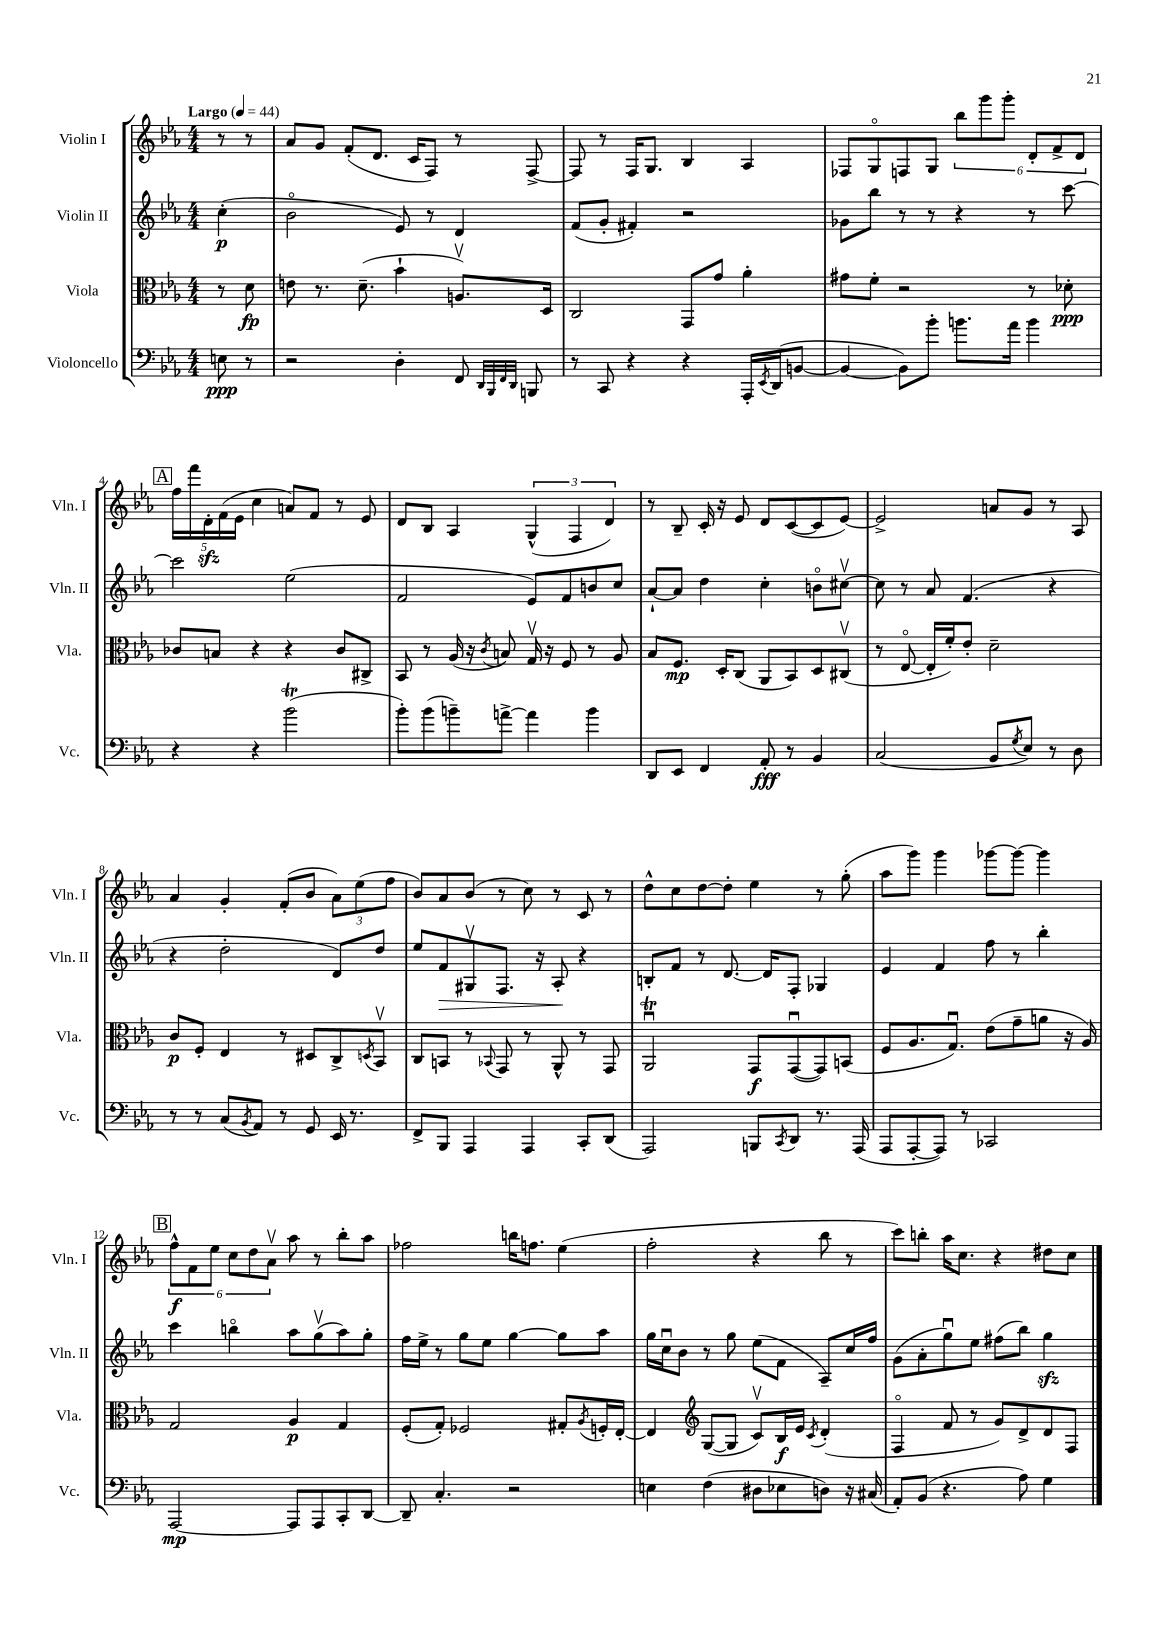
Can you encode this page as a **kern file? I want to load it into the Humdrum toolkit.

**kern	**kern	**kern	**kern
*staff4	*staff3	*staff2	*staff1
*clefF4	*clefC3	*clefG2	*clefG2
*k[b-e-a-]	*k[b-e-a-]	*k[b-e-a-]	*k[b-e-a-]
*M4/4	*M4/4	*M4/4	*M4/4
*MM44	*MM44	*MM44	*MM44
8E\	8r	(4cc'\	8r
8r	8d\	.	8r
=	=	=	=
2r	8e\	2b-o\	8a-/L
.	8.r	.	8g/J
.	.	.	(8f'/L
.	(8.d~\	.	.
.	.	.	8.d/J
4D'\	4b-`\	8e-/)	.
.	.	.	16c/LK
.	.	8r	8F/J)
8FF/	8.Av/L)	4d/	8r
32qqDD/LLL	.	.	.
32qqBBB-/	.	.	.
32qqFF/	.	.	.
32qqDD/JJJ	.	.	.
8BBB/	.	.	[8F^/
.	16D/Jk	.	.
=	=	=	=
8r	2C/	(8f/L	8F/]
8CC/	.	8g'/J	8r
4r	.	4f#'/)	16F/LK
.	.	.	8.G/J
4r	8GG/L	2r	4B-/
.	8g/J	.	.
16AAA-'/LL	4a-'\	.	4A-/
8qEE-/	.	.	.
(16DD/J	.	.	.
[8BB/J	.	.	.
=	=	=	=
4BB/_	8g#\L	8g-\L	8F-/L
.	8f'\J	8bb-\J	8Go/
8BB\]L)	2r	8r	8F/
8b-'\J	.	8r	8G/J
8.b\L	.	4r	12bb-\L
.	.	.	12ggg\
.	.	.	12ggg'\J
16a-\Jk	.	.	.
4b\	8r	8r	12d'/L
.	.	.	12f^/
.	8d-'\	[8ccc\	.
.	.	.	12d/J
=	=	=	=
4r	8c-/L	2ccc\]	20ff\LL
.	.	.	20fff\
.	.	.	20d'\
.	8B/J	.	.
.	.	.	(20f\
.	.	.	20e-\JJ
4r	4r	.	4cc\
(2b-\	4r	(2ee-\	8a/L)
.	.	.	8f/J
.	8c-/L	.	8r
.	8C#^/J	.	8e-/
=	=	=	=
8b-'\L)	8BB-/	2f/	8d/L
(8b-\	8r	.	8B-/J
8b~\)	(16A-/	.	4A-/
.	16r	.	.
.	8qc/	.	.
[8a^\J	8B/)	.	.
4a\]	16Gv/	8e-/L)	(6G^^/
.	16r	.	.
.	8F/	8f/	.
.	.	.	6F/
4b\	8r	8b/	.
.	.	.	6d/)
.	8A-/	8cc/J	.
=	=	=	=
8DD/L	8B-/L	[8a-`/L	8r
8EE-/J	8.F/J	8a-/]J	8B-~/
4FF/	.	4dd\	16c'/
.	16D'/LK	.	16r
.	(8C/J	.	8e-/
8AA-'/	8AA-/L	4cc'\	8d/L
8r	8BB-/)	.	([8c/
4BB-/	8D/	8bo\L	8c/]
.	(8C#v/J	[8cc#v\J	[8e-/J)
=	=	=	=
(2C/	8r	8cc#\]	2e-^/]
.	[8E-o/	8r	.
.	16E-'/]LL	8a-/	.
.	16f'/J)	.	.
.	8e-'/J	(4.f/	.
8BB-/L	2d~\	.	8a/L
8qG/	.	.	.
8E-/J)	.	.	8g/J
8r	.	4r	8r
8D\	.	.	8A-/
=	=	=	=
8r	8c/L	4r	4a-/
8r	8F'/J	.	.
(8C/L	4E-/	2dd'\	4g'/
8qBB-/	.	.	.
8AA-/J)	.	.	.
8r	8r	.	(8f'/L
8GG/	8D#/L	.	8b-/J
16EE-/	8C^/	8d/L)	12a-\L)
8.r	.	.	.
.	.	.	(12ee-\
.	8qD/	.	.
.	8BB-v/J	8dd/J	.
.	.	.	12ff\J
=	=	=	=
8FF^/L	8C/L	8ee-/L	8b-/L)
8BBB-/J	8BB/J	8f/	8a-/
4AAA-/	8r	8G#v/	(8b-/J
.	8qqBB-/	.	.
.	8GG/	8.F/J	8r
4AAA-/	8r	.	8cc\)
.	.	16r	.
.	8AA-^^/	8A-'/	8r
8CC'/L	8r	4r	8c/
(8DD/J	8GG/	.	8r
=	=	=	=
2AAA-/)	2AA-u/	8B'/L	8dd^^\L
.	.	8f/J	8cc\
.	.	8r	[8dd\
.	.	[8.d/	8dd'\]J
8BBB/L	8GG/L	.	4ee-\
.	.	16d/]LK	.
8qCC/	.	.	.
8DD/J	([8GGu/	8F'/J	.
8.r	8GG/])	4G-/	8r
.	(8BB/J	.	(8gg'\
(16AAA-/	.	.	.
=	=	=	=
8AAA-/L	8F/L	4e-/	8aa-\L
[8AAA-'/	8.A-/	.	8ggg\J)
8AAA-/]J)	.	4f/	4ggg\
.	8.Gu/J)	.	.
8r	.	.	.
2CC-/	(8e-\L	8ff\	[8ggg-\L
.	8g~\	8r	8ggg-\_J
.	8a\J	4bb-'\	4ggg-\]
.	16r	.	.
.	16A-/)	.	.
=	=	=	=
[2AAA-/	2G/	4ccc\	12ff^^\L
.	.	.	12f\
.	.	.	12ee-\J
.	.	4bbo\	12cc\L
.	.	.	12dd\
.	.	.	12a-v\J
8AAA-/]L	4A-/	8aa-\L	8aa-\
8AAA-/	.	(8ggv\	8r
8CC'/	4G/	8aa-\)	8bb-'\L
[8DD/J	.	8gg'\J	8aa-\J
=	=	=	=
8DD~/]	(8F'/L	16ff\LL	2ff-\
.	.	16ee-^\JJ	.
4.C'/	8G'/J)	8r	.
.	2F-/	8gg\L	.
.	.	8ee-\J	.
2r	.	[4gg\	16bb\LK
.	.	.	8.ff\J
.	8G#'/L	8gg\]L	(4ee-\
.	8qA-/	.	.
.	16F'/L	8aa-\J	.
.	[16E-'/JJ	.	.
=	=	=	=
4E\	4E-/]	16gg\LL	2ff'\
.	.	16ccu\J	.
.	.	8b-\J	.
*	*clefG2	*	*
(4F\	([8G/L	8r	.
.	8G/]J	8gg\	.
8D#\L	8cv/L)	(8ee-\L	4r
8E-\	16B-/L	8f\J	.
.	16e-/JJ	.	.
.	8qc/	.	.
8D\J)	(4d'/	8A-~/L)	8bb-\
16r	.	16cc/L	8r
(16C#/	.	16ff/JJ	.
=	=	=	=
8AA-'/L)	4Fo/	(8g\L	8ccc\L)
(8BB-/J	.	8a-'\	8bb'\J
4.r	8f/	8ggu\)	16aa-\LK
.	.	.	8.cc\J
.	8r	8ee-\J	.
.	8g/L)	(8ff#\L	4r
8A-\)	8d^/	8bb-\J)	.
4G\	8d/	4gg\	8dd#\L
.	8F/J	.	8cc\J
==	==	==	==
*-	*-	*-	*-
